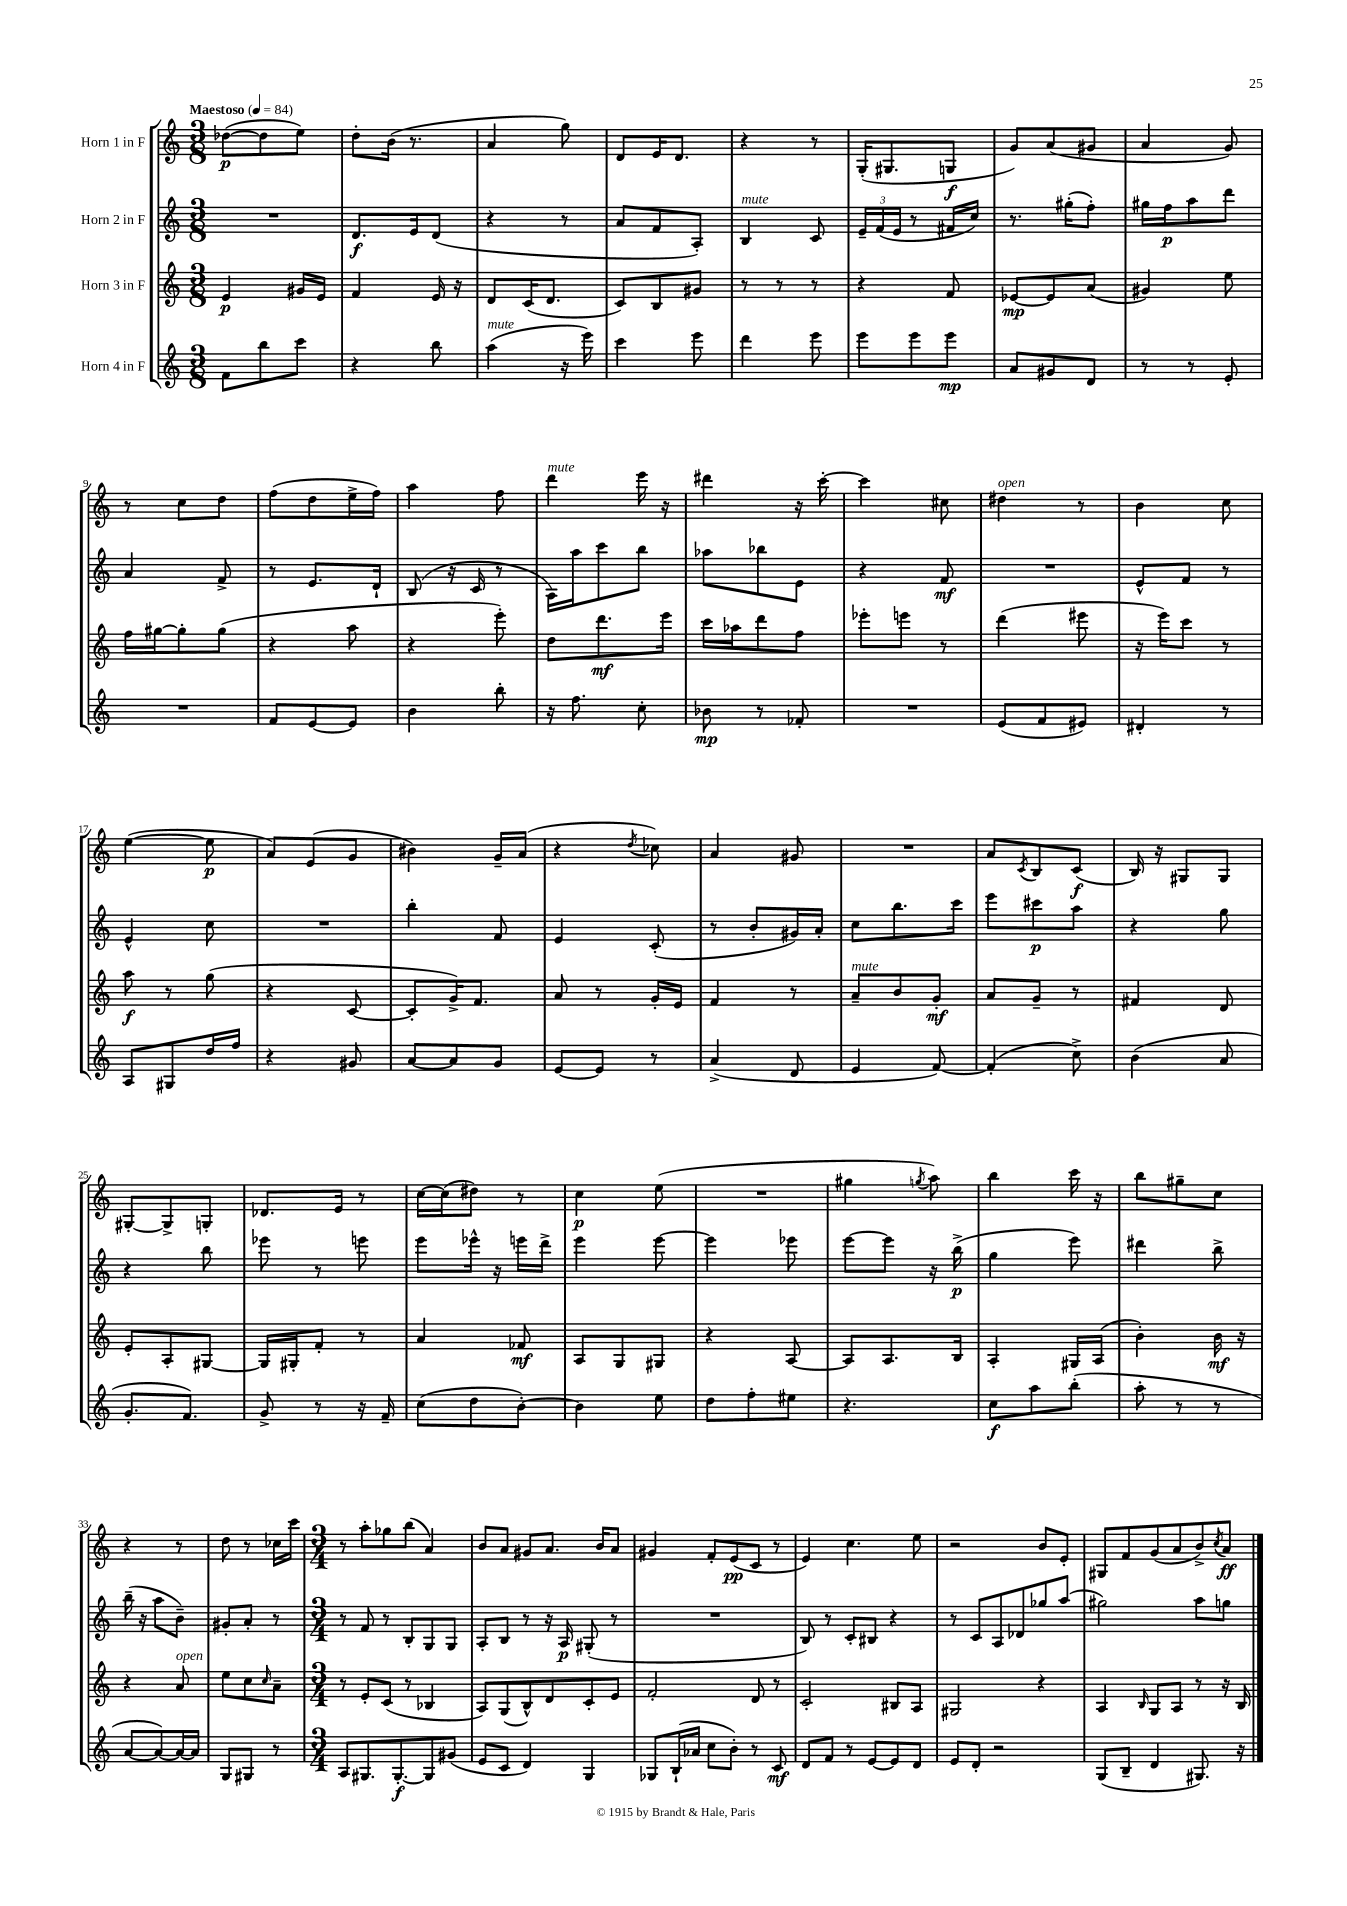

**kern	**kern	**kern	**kern
*staff4	*staff3	*staff2	*staff1
*clefG2	*clefG2	*clefG2	*clefG2
*k[]	*k[]	*k[]	*k[]
*M3/8	*M3/8	*M3/8	*M3/8
*MM84	*MM84	*MM84	*MM84
8f	4e	4.r	([8dd-
8bb	.	.	8dd-]
8ccc	16g#	.	8ee)
.	16e	.	.
=	=	=	=
4r	4f	8.d	8dd'
.	.	.	(16b
.	.	16e	8.r
8bb	16e	(8d	.
.	16r	.	.
=	=	=	=
(4aa	8d	4r	4a
.	(16c	.	.
.	8.d	.	.
16r	.	8r	8gg)
16eee)	.	.	.
=	=	=	=
4ccc	8c)	8a	8d
.	8B	8f	16e
.	.	.	8.d
8eee	8g#	8A')	.
=	=	=	=
4ddd	8r	4B	4r
.	8r	.	.
8eee	8r	8c	8r
=	=	=	=
8eee	4r	24e~	(16G'
.	.	(24f	.
.	.	.	8.G#
.	.	24e	.
8eee	.	8r	.
8eee	8f	16f#	8G
.	.	16cc)	.
=	=	=	=
8a	[8e-	8.r	8g)
8g#	8e-]	.	(8a
.	.	(16gg#'	.
8d	(8a	8ff')	8g#
=	=	=	=
8r	4g#)	16gg#	4a
.	.	16ff	.
8r	.	8aa	.
8e'	8ee	8ddd	8g)
=	=	=	=
4.r	16ff	4a	8r
.	[16gg#	.	.
.	8gg#']	.	8cc
.	(8gg#	8f^	8dd
=	=	=	=
8f	4r	8r	(8ff
[8e	.	8.e	8dd
8e]	8aa	.	16ee^
.	.	16d`	16ff)
=	=	=	=
4b	4r	(8B	4aa
.	.	16r	.
.	.	16c	.
8bb'	8eee')	8r	8ff
=	=	=	=
16r	8dd	16A)	4ddd
8.ff	.	16aa	.
.	8.ddd	8ccc	.
8cc'	.	8bb	16eee
.	16eee	.	16r
=	=	=	=
8b-	16ccc	8aa-	4ddd#
.	16aa-	.	.
8r	8ddd	8bb-	.
8f-'	8ff	8e	16r
.	.	.	[16ccc'
=	=	=	=
4.r	8eee-'	4r	4ccc]
.	8eee	.	.
.	8r	8f	8cc#
=	=	=	=
(8e	(4ddd	4.r	4dd#
8f	.	.	.
8e#)	8eee#	.	8r
=	=	=	=
4d#'	16r	8e^^	4b
.	16eee)	.	.
.	8ccc	8f	.
8r	8r	8r	8cc
=	=	=	=
8A	8aa	4e^^	([4ee
8G#	8r	.	.
16dd	(8gg	8cc	8ee]
16ff	.	.	.
=	=	=	=
4r	4r	4.r	8a)
.	.	.	(8e
8g#	[8c	.	8g
=	=	=	=
[8a	8c']	4bb'	4b#)
8a]	16g^)	.	.
.	8.f	.	.
8g	.	8f	16g~
.	.	.	(16a
=	=	=	=
[8e	8a	4e	4r
8e]	8r	.	.
.	.	.	8qdd
8r	16g'	(8c'	8cc-)
.	16e	.	.
=	=	=	=
(4a^	4f	8r	4a
.	.	8b'	.
8d	8r	16g#)	8g#
.	.	16a'	.
=	=	=	=
4e	8a~	8cc	4.r
.	8b	8.bb	.
[8f)	8g'	.	.
.	.	16ccc	.
=	=	=	=
(4f']	8a	8eee	8a
.	.	.	8qc
.	8g~	8ccc#	8B
8cc^)	8r	8aa	(8c
=	=	=	=
(4b	4f#	4r	16B)
.	.	.	16r
.	.	.	8G#
8a	8d	8gg	8G#
=	=	=	=
8.g'	8e'	4r	[8G#'
.	8A'	.	8G#^]
8.f)	.	.	.
.	[8G#	8bb	8G'
=	=	=	=
8g^	16G#]	8eee-	8.d-
.	16G#'	.	.
8r	8f'	8r	.
.	.	.	16e
16r	8r	8eee	8r
16f~	.	.	.
=	=	=	=
(8cc	4a	8eee	[16cc
.	.	.	(16cc]
8dd	.	16eee-^^	8dd#)
.	.	16r	.
[8b')	8f-	16eee	8r
.	.	16ddd^	.
=	=	=	=
4b]	8A	4eee	4cc
.	8G	.	.
8ee	8G#	[8eee	(8ee
=	=	=	=
8dd	4r	4eee]	4.r
8ff'	.	.	.
8ee#	[8A	8eee-	.
=	=	=	=
4.r	8A]	[8eee	4gg#
.	8.A	8eee]	.
.	.	.	8qgg
.	.	16r	8aa)
.	16B	(16bb^	.
=	=	=	=
8cc	4A'	4gg	4bb
8aa	.	.	.
(8bb'	16G#	8eee)	16ccc
.	(16A	.	16r
=	=	=	=
8aa'	4b')	4ddd#	8bb
8r	.	.	8gg#~
8r	16b	8bb^	8cc
.	16r	.	.
=	=	=	=
[8a	4r	(16bb~	4r
.	.	16r	.
8a_)	.	8aa	.
16a_	8a	8b~)	8r
16a]	.	.	.
=	=	=	=
8G	8ee	8g#'	8dd
8G#	8cc	8a'	8r
.	16qqcc	.	.
8r	8a~	8r	16cc-
.	.	.	16ccc
=	=	=	=
*M3/4	*M3/4	*M3/4	*M3/4
8A	8r	8r	8r
8.G#	8e'	8f	8aa'
.	(8c	8r	8gg-
[8.G#'	.	.	.
.	8r	8B'	(8bb
8G#]	4B-	8G	4a)
(8g#	.	8G	.
=	=	=	=
8e	8A)	8A'	8b
8c	(8G	8B	8a
4d)	8B^^)	8r	8g#
.	8d	16r	8.a
.	.	16A	.
4G	8c'	(8G#'	.
.	.	.	16b
.	8e	8r	8a
=	=	=	=
8G-	2f'	2.r	4g#
(16B`	.	.	.
16a-	.	.	.
8cc	.	.	8f'
8b')	.	.	(8e
8r	8d	.	8c
8c	8r	.	8r
=	=	=	=
8d	2c'	8B)	4e)
8f	.	8r	.
8r	.	8c'	4.cc
[8e	.	8B#	.
8e]	8B#	4r	.
8d	8A	.	8ee
=	=	=	=
8e	2G#	8r	2r
8d'	.	8c	.
2r	.	8A	.
.	.	8d-	.
.	4r	8gg-	8b
.	.	(8aa	8e'
=	=	=	=
(8G	4A	2gg#)	8G#
8B~	.	.	8f
.	16qqB	.	.
4d	8G	.	(8g
.	8A	.	8a
8.G#)	8r	8aa	8b^)
.	.	.	8qcc
.	16r	8gg	8a
16r	16B	.	.
==	==	==	==
*-	*-	*-	*-
